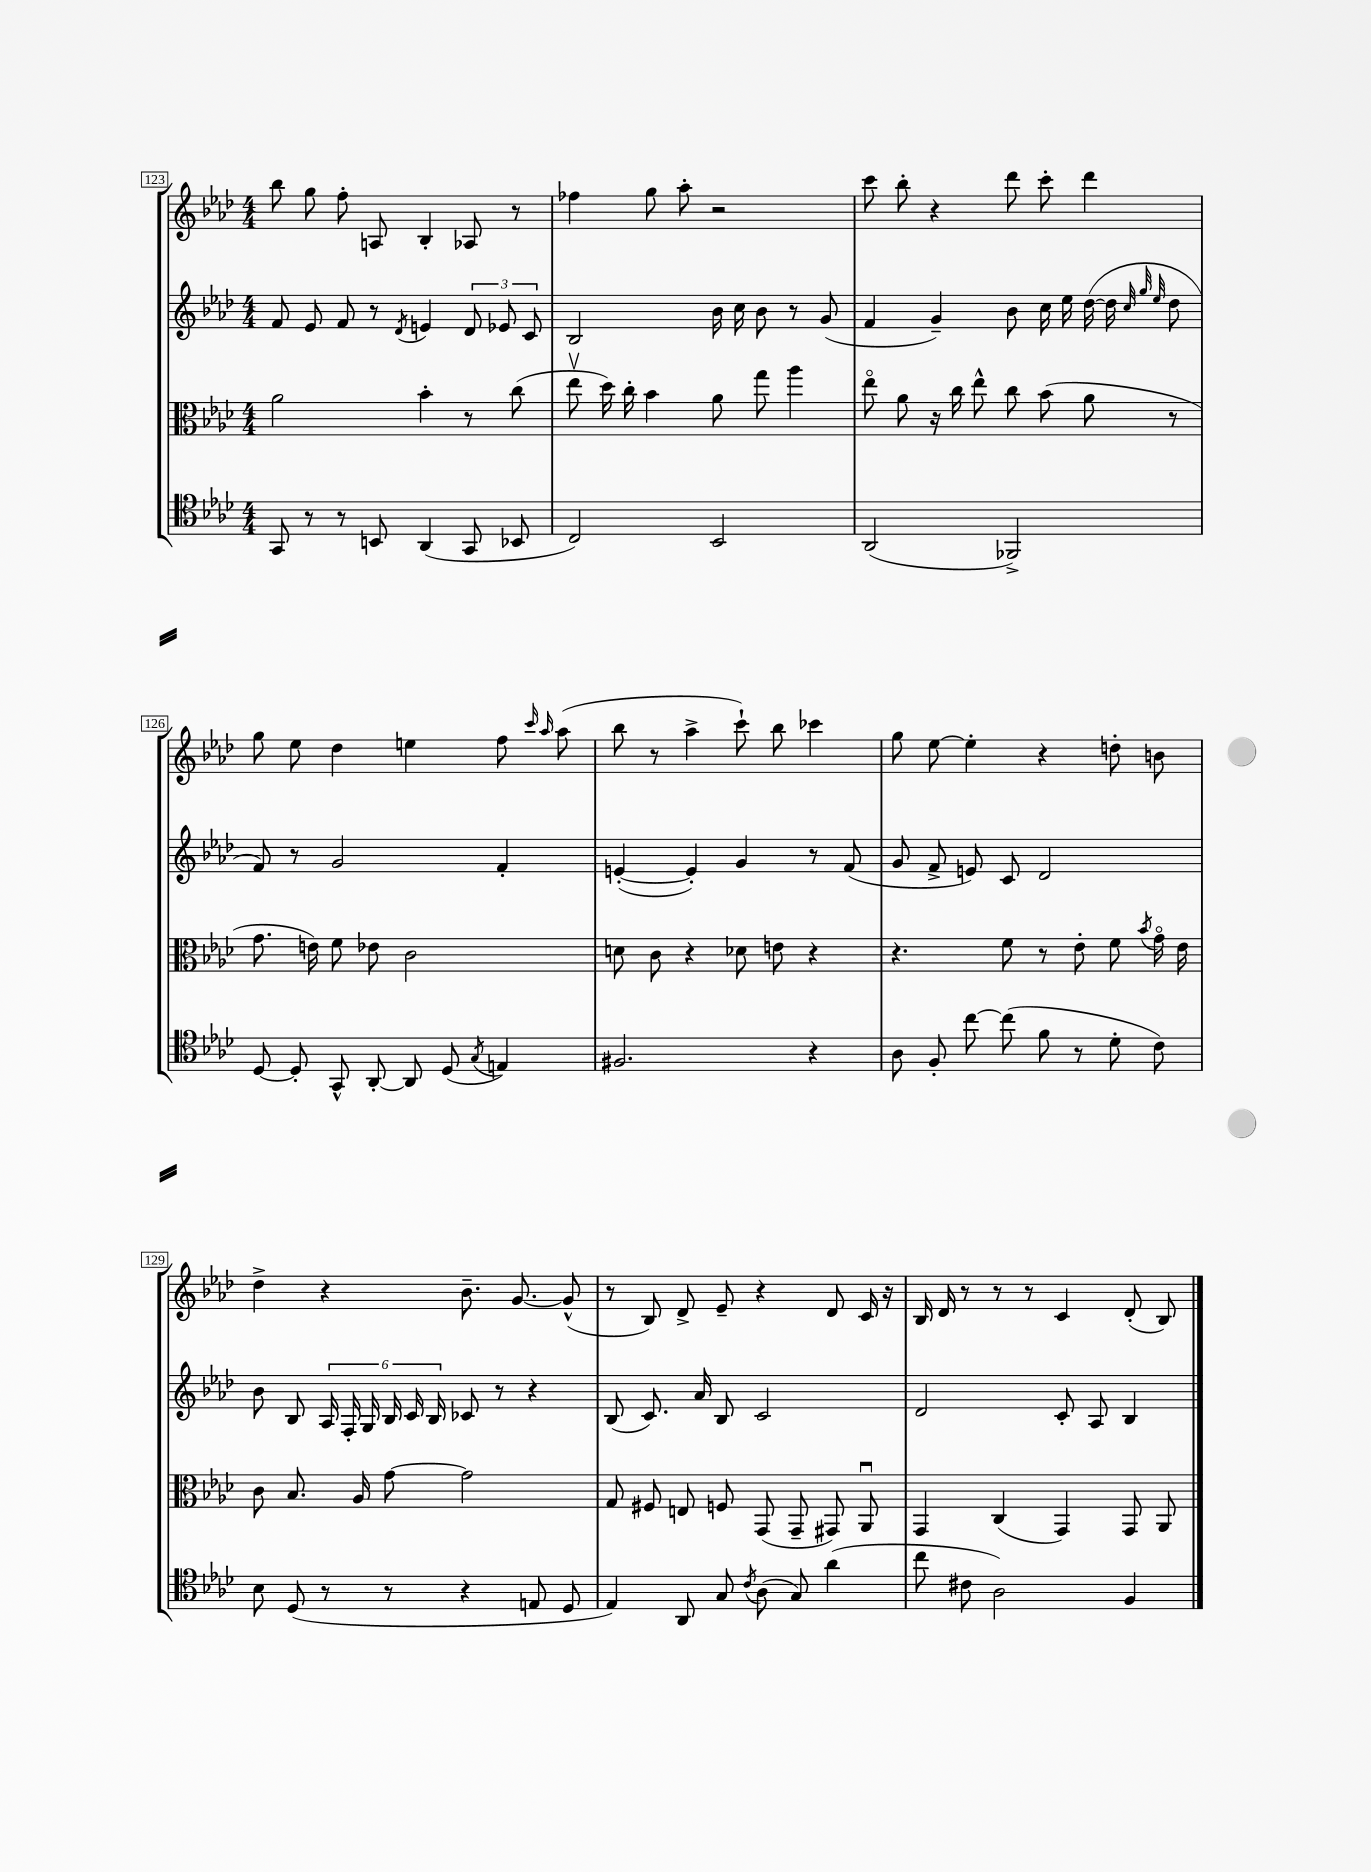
<<
\new StaffGroup <<
\new Staff = "s0" {
    \clef treble \key aes \major \numericTimeSignature \time 4/4
    \autoBeamOff bes''8 g''8 f''8-. a8 bes4-. aes8 r8 |
    fes''4 g''8 aes''8-. r2 |
    c'''8 bes''8-. r4 des'''8 c'''8-. des'''4 |
    g''8 ees''8 des''4 e''4 f''8 \grace { c'''16 aes''16 } aes''8( |
    bes''8 r8 aes''4-> c'''8-!) bes''8 ces'''4 |
    g''8 ees''8~ ees''4-. r4 d''8-. b'8 |
    des''4-> r4 bes'8.-- g'8.~ g'8-^( |
    r8 bes8) des'8-> ees'8-- r4 des'8 c'16 r16 |
    bes16 des'16 r8 r8 r8 c'4 des'8-.( bes8) \bar "|." |
}
\new Staff = "s1" {
    \clef treble \key aes \major \numericTimeSignature \time 4/4
    \autoBeamOff f'8 ees'8 f'8 r8 \acciaccatura { des'8 } e'4 \tuplet 3/2 { des'8 ees'8 c'8 } |
    bes2 bes'16 c''16 bes'8 r8 g'8( |
    f'4 g'4--) bes'8 c''16 ees''16 des''16~( des''16 \grace { c''32 g''32 ees''32 } des''8 |
    f'8) r8 g'2 f'4-. |
    e'4~-.( e'4-.) g'4 r8 f'8( |
    g'8 f'8-> e'8) c'8 des'2 |
    bes'8 bes8 \tuplet 6/4 { aes16 f16-. g16 bes16 c'16 bes16 } ces'8 r8 r4 |
    bes8( c'8.) aes'16 bes8 c'2 |
    des'2 c'8-. aes8 bes4 \bar "|." |
}
\new Staff = "s2" {
    \clef alto \key aes \major \numericTimeSignature \time 4/4
    \autoBeamOff aes'2 bes'4-. r8 c''8( |
    ees''8\upbow des''16) c''16-. bes'4 aes'8 g''8 aes''4 |
    ees''8\flageolet aes'8 r16 c''16 ees''8-^ c''8 bes'8( aes'8 r8 |
    g'8. e'16) f'8 ees'8 c'2 |
    d'8 c'8 r4 des'8 e'8 r4 |
    r4. f'8 r8 ees'8-. f'8 \acciaccatura { bes'8 } g'16\flageolet ees'16 |
    c'8 bes8. aes16 g'8~ g'2 |
    g8 fis8 e8 f8 g,8( g,8-- gis,8) aes,8\downbow |
    g,4 c4( g,4) g,8 aes,8 \bar "|." |
}
\new Staff = "s3" {
    \clef tenor \key aes \major \numericTimeSignature \time 4/4
    \autoBeamOff g,8 r8 r8 b,8 aes,4( g,8 bes,8 |
    c2) bes,2 |
    aes,2( fes,2->) |
    des8~ des8-. g,8-^ aes,8~-. aes,8 des8( \acciaccatura { g8 } e4) |
    fis2. r4 |
    aes8 f8-. c''8~ c''8( f'8 r8 des'8-. c'8) |
    bes8 des8( r8 r8 r4 e8 des8 |
    ees4) aes,8 g8 \acciaccatura { c'8 } aes8( g8) aes'4( |
    c''8 cis'8 aes2) f4 \bar "|." |
}
>>
>>
\layout { \context { \Score currentBarNumber = #123 \override BarNumber.stencil = #(make-stencil-boxer 0.1 0.3 ly:text-interface::print) } }
